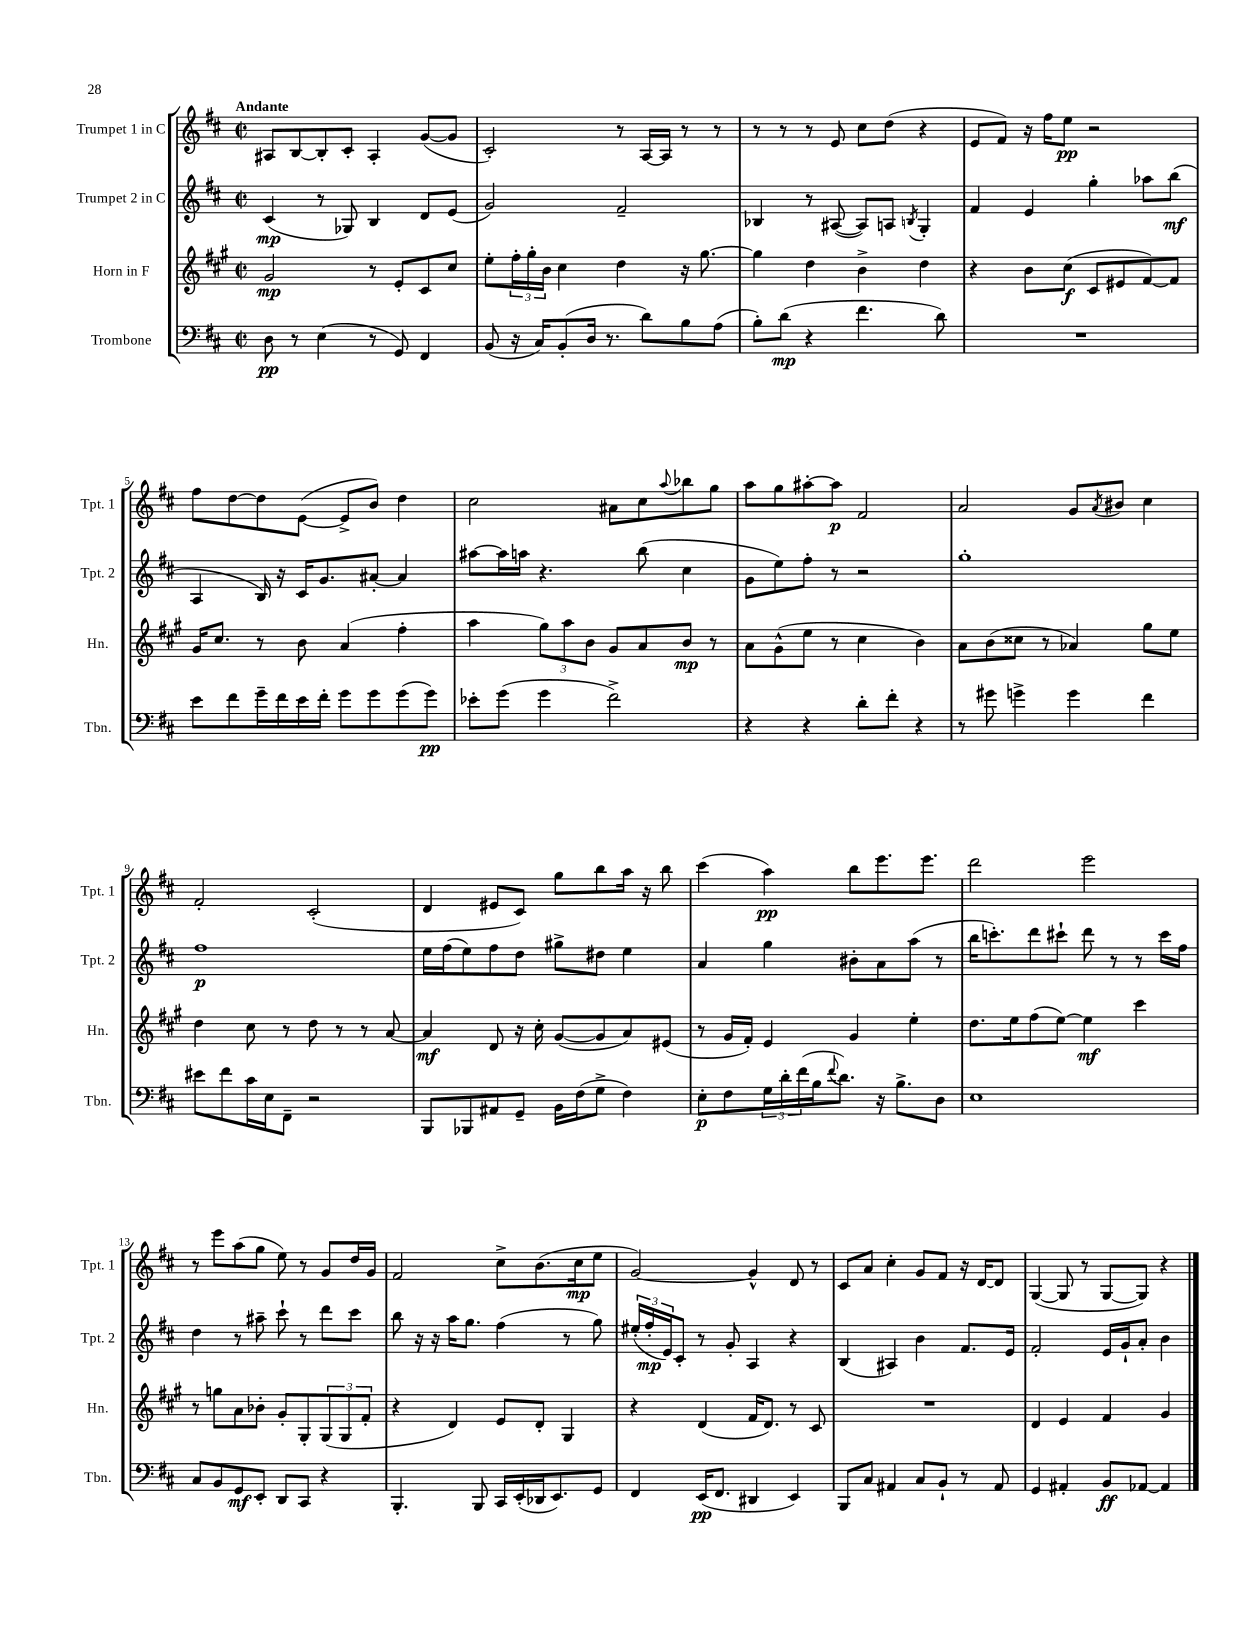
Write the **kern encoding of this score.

**kern	**kern	**kern	**kern
*staff4	*staff3	*staff2	*staff1
*clefF4	*clefG2	*clefG2	*clefG2
*k[f#c#]	*k[f#c#g#]	*k[f#c#]	*k[f#c#]
*M2/2	*M2/2	*M2/2	*M2/2
*met(c|)	*met(c|)	*met(c|)	*met(c|)
8D	2g#	(4c#	8A#
8r	.	.	[8B
(4E	.	8r	8B']
.	.	8G-)	8c#'
8r	8r	4B	4A#'
8GG)	8e'	.	.
4FF#	8c#	8d	([8g
.	8cc#	(8e	8g]
=	=	=	=
(8BB	8ee'	2g)	2c#')
16r	24ff#'	.	.
.	24gg#'	.	.
16C#)	.	.	.
.	24b	.	.
(8BB'	4cc#	.	.
16D	.	.	.
8.r	.	.	.
.	4dd	2f#~	8r
8d)	.	.	[16A
.	.	.	16A]
8B	16r	.	8r
.	[8.gg#	.	.
(8A	.	.	8r
=	=	=	=
8B')	4gg#]	4B-	8r
(8d	.	.	8r
4r	4dd	8r	8r
.	.	([8A#	8e
4.f#	4b^	8A#])	8cc#
.	.	8A	(8dd
.	.	8qB	.
.	4dd	4G'	4r
8d)	.	.	.
=	=	=	=
1r	4r	4f#	8e
.	.	.	8f#)
.	8b	4e	16r
.	.	.	16ff#
.	(8cc#	.	8ee
.	8c#	4gg'	2r
.	8e#	.	.
.	[8f#)	8aa-	.
.	8f#]	(8bb	.
=	=	=	=
8e	16g#	4A	8ff#
.	8.cc#	.	.
8f#	.	.	[8dd
16g~	8r	16B)	8dd]
16f#	.	16r	.
16e	8b	16c#	([8e
16f#'	.	8.g	.
8g	(4a	.	8e^]
8g	.	[8a#'	8b)
(8g	4ff#'	4a#]	4dd
8g)	.	.	.
=	=	=	=
8e-'	4aa	[8aa#	2cc#
(8g	.	16aa#]	.
.	.	16aa	.
4g	12gg#)	4.r	.
.	12aa	.	.
.	12b	.	.
2f#^)	8g#	.	8a#
.	8a	(8bb	8cc#
.	.	.	8qqaa
.	8b	4cc#	8bb-
.	8r	.	8gg
=	=	=	=
4r	8a	8g	8aa
.	(8g#^^	8ee)	8gg
4r	8ee	8ff#'	[8aa#'
.	8r	8r	8aa#]
8d'	4cc#	2r	2f#
8f#'	.	.	.
4r	4b)	.	.
=	=	=	=
8r	8a	1gg'	2a
8g#	(8b	.	.
4g^	8cc##	.	.
.	8r	.	.
4g	4a-)	.	8g
.	.	.	8qa
.	.	.	8b#
4f#	8gg#	.	4cc#
.	8ee	.	.
=	=	=	=
8e#	4dd	1ff#	2f#'
8f#	.	.	.
16c#	8cc#	.	.
16E	.	.	.
8FF#~	8r	.	.
2r	8dd	.	(2c#'
.	8r	.	.
.	8r	.	.
.	[8a	.	.
=	=	=	=
8BBB	4a]	16ee	4d
.	.	(16ff#	.
8BBB-	.	8ee)	.
8AA#	8d	8ff#	8e#
8GG~	16r	8dd	8c#)
.	16cc#'	.	.
16BB	([8g#	8gg#^	8gg
(16F#	.	.	.
8G^	8g#]	8dd#	8bb
4F#)	8a)	4ee	16aa
.	.	.	16r
.	(8e#	.	8bb
=	=	=	=
8E'	8r	4a	(4ccc#
8F#	16g#	.	.
.	16f#')	.	.
24G	4e	4gg	4aa)
24d'	.	.	.
(24f#	.	.	.
16B	.	.	.
8qqf#	.	.	.
8.d)	.	.	.
.	4g#	8b#'	8bb
16r	.	8a	8.eee
8.B^	.	.	.
.	4ee'	(8aa	.
.	.	.	8.eee
8D	.	8r	.
=	=	=	=
1E	8.dd	16bb	2ddd
.	.	8.ccc')	.
.	16ee	.	.
.	(8ff#	8ddd	.
.	[8ee)	8ccc#`	.
.	4ee]	8ddd	2eee
.	.	8r	.
.	4ccc#	8r	.
.	.	16ccc#	.
.	.	16ff#	.
=	=	=	=
8C#	8r	4dd	8r
8BB	8gg	.	8eee
8GG	8a	8r	(8aa
8EE'	8b-'	8aa#~	8gg
8DD	8g#'	8ccc#`	8ee)
8CC#	8G#'	8r	8r
4r	(12G#	8ddd	8g
.	12G#	.	.
.	.	8ccc#	16dd
.	12f#'	.	.
.	.	.	16g
=	=	=	=
4.BBB'	4r	8bb	2f#
.	.	16r	.
.	.	16r	.
.	4d)	16aa	.
.	.	8.gg	.
8BBB	.	.	.
16CC#	8e	(4ff#	8cc#^
(16EE'	.	.	.
16DD-	8d'	.	(8.b
8.EE)	.	.	.
.	4G#	8r	.
.	.	.	16cc#
8GG	.	8gg)	8ee
=	=	=	=
4FF#	4r	(24ee#'	[2g)
.	.	24ff#'	.
.	.	24e)	.
.	.	8c#'	.
(16EE	(4d	8r	.
8.FF#	.	.	.
.	.	8g'	.
4DD#	16f#	4A	4g^^]
.	8.d)	.	.
4EE)	8r	4r	8d
.	8c#	.	8r
=	=	=	=
8BBB	1r	(4B	8c#
8C#	.	.	8a
4AA#	.	4A#)	4cc#'
8C#	.	4b	8g
8BB`	.	.	8f#
8r	.	8.f#	16r
.	.	.	[16d
8AA#	.	.	8d]
.	.	16e	.
=	=	=	=
4GG	4d	2f#'	([4G
4AA#'	4e	.	8G]
.	.	.	8r
8BB	4f#	16e	[8G
.	.	16g`	.
[8AA-	.	8a'	8G])
4AA-]	4g#	4b	4r
==	==	==	==
*-	*-	*-	*-
